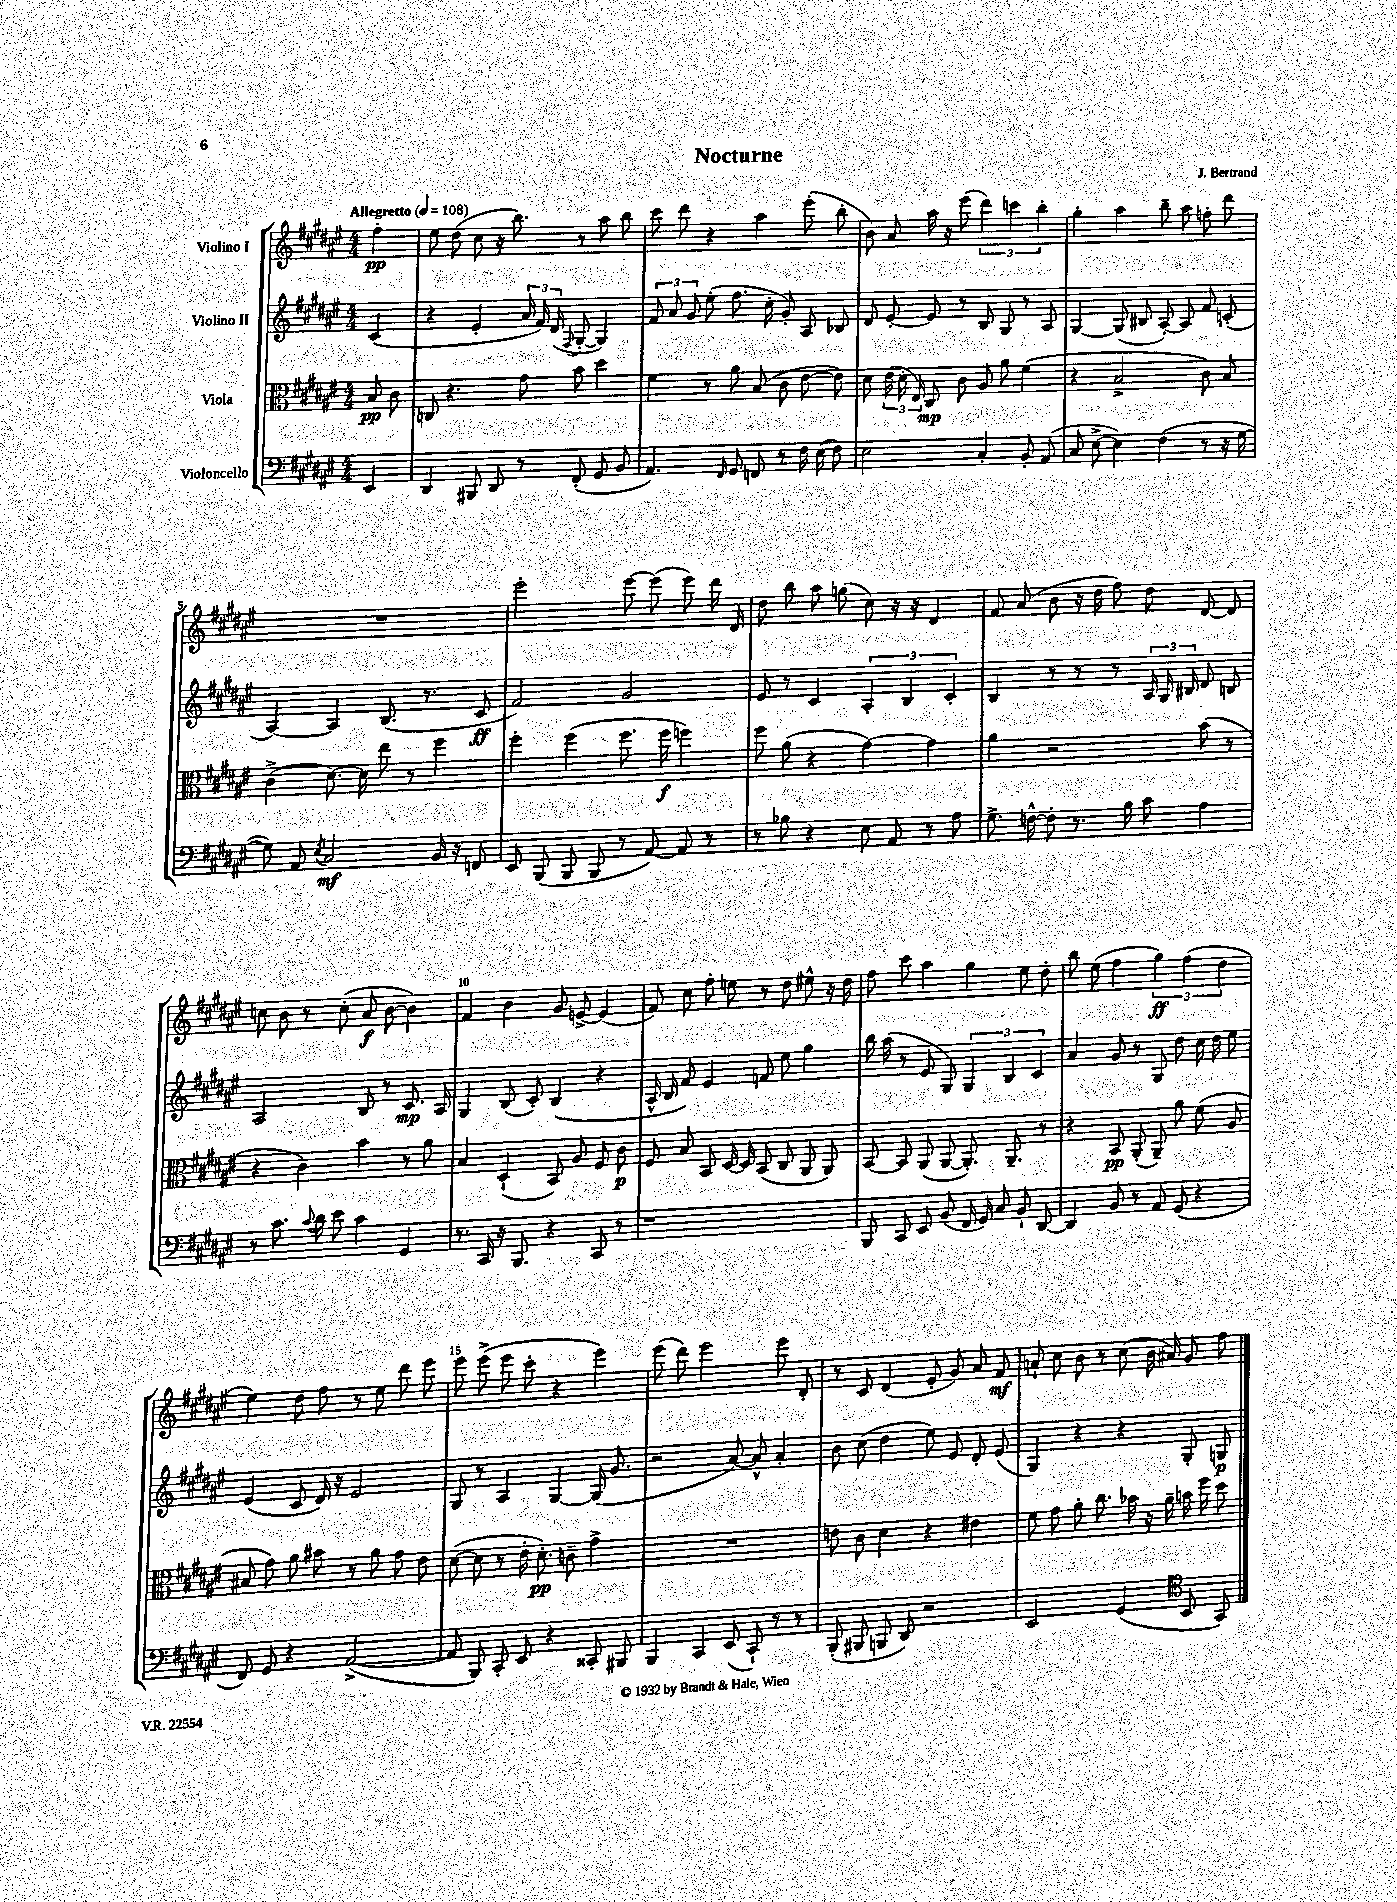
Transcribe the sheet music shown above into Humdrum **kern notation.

**kern	**kern	**kern	**kern
*staff4	*staff3	*staff2	*staff1
*clefF4	*clefC3	*clefG2	*clefG2
*k[f#c#g#d#a#e#]	*k[f#c#g#d#a#e#]	*k[f#c#g#d#a#e#]	*k[f#c#g#d#a#e#]
*M4/4	*M4/4	*M4/4	*M4/4
*MM108	*MM108	*MM108	*MM108
4EE#	8B	(4c#	4ff#'
.	8c#	.	.
=	=	=	=
4DD#	8C	4r	8ee#
.	4.r	.	(8dd#
8BBB#	.	4e#'	8cc#
8DD#	.	.	16r
.	.	.	8.bb)
8r	8g#	24a#	.
.	.	24f#)	.
.	.	(24d#	.
.	.	8qqF#	.
(8FF#'	8b	[8G#'	8r
8GG#	4dd#	4G#])	8aa#
8BB	.	.	8bb
=	=	=	=
4.AA#)	4f#	12f#	8ccc#
.	.	12a#	.
.	.	.	8ddd#
.	.	12g#	.
.	8r	(8ee#'	4r
16qqFF#	.	.	.
8GG#	8a#	8.ff#	.
8FF	(8B	.	4aa#
.	.	16cc#'	.
8r	8c#	8g#')	.
16F#	[8e#	8A#	(8eee#'
(16E#	.	.	.
8F#)	8e#])	8B-	8bb'
=	=	=	=
2E#	8d#	8d#	8b)
.	(24e#	[8e#'	8a#
.	24d#'	.	.
.	24E#)	.	.
.	8C#	8e#]	16aa#
.	.	.	16r
.	8c#	8r	(8eee#
4C#'	8A#	8B	6ddd#)
.	8a#	8G#	.
.	.	.	6ccc
8BB'	(4f#	8r	.
.	.	.	6bb'
(8AA#	.	8A#	.
=	=	=	=
8C#	4r	[4G#	4gg#'
[8E#^	.	.	.
4E#])	2B^	(8G#]	4aa#
.	.	8B#	.
(4F#	.	[8A#')	8bb~
.	.	8A#]	8aa#
8r	8c#)	8f#	8ff'
16r	8B	(8c'	8ddd#
[16G#	.	.	.
=	=	=	=
8G#])	(4c#^	[4A#)	1r
8AA#	.	.	.
8qE#	.	.	.
2C#	[8.d#)	4A#]	.
.	16d#]	.	.
.	8ee#	(8.B	.
.	8r	.	.
.	.	8.r	.
16BB	4ff#	.	.
16r	.	.	.
8FF	.	8c#	.
=	=	=	=
8EE#	4ff#'	2f#)	2eee#'
(8BBB	.	.	.
8BBB	(4ff#	.	.
8BBB	.	.	.
8r	8.ff#	2g#	[8eee#
[8AA#)	.	.	(8eee#]
.	16ff#	.	.
8AA#]	4ff)	.	8eee#)
8r	.	.	16ddd#
.	.	.	16d#
=	=	=	=
8r	8ff#	8e#	8dd#
8B-	(8a#	8r	8bb
4r	4r	4c#	8aa#
.	.	.	(8gg
8E#	[4g#)	6A#'	8cc#)
8AA#	.	.	16r
.	.	6B	.
.	.	.	16r
8r	4g#]	.	4d#
.	.	6c#'	.
8A#	.	.	.
=	=	=	=
8.G#^	4a#	4B	8f#
.	.	.	(8a#
[16F^^	.	.	.
8F']	2r	8r	8b
8.r	.	8r	16r
.	.	.	16dd#
.	.	8r	8ff#)
16B	.	.	.
8c#	.	24A#	8dd#
.	.	24G#	.
.	.	24B#	.
4A#	(8b	8d#	[8d#
.	8r	8B	8d#]
=	=	=	=
8r	4r	2A#	8cc
8.c#	.	.	8b
.	4c#)	.	8r
8qqc#	.	.	.
16d#	.	.	.
8e#	.	.	(8cc'
4c#	4b	8B	8a#
.	.	8r	[8b
4GG#	8r	8.c#	4b])
.	8a#	.	.
.	.	16A#	.
=	=	=	=
8.r	4B	4G#	4f#
16CC#	.	.	.
16r	(4D#`	(8B	4b
8.BBB	.	.	.
.	.	8c#')	.
4r	8BB)	(4B	8g#
.	8A#	.	[8e^
8CC#	8F#	4r	(4e]
8r	8c#	.	.
=	=	=	=
1r	8F#	16A#^^	8f#)
.	.	16B	.
.	8B	8f#)	8cc#
.	8BB	4e#	8ff#'
.	[16D#	.	8ee
.	16D#]	.	.
.	(8BB	8f	8r
.	8C#	8ee#	8dd#
.	8AA#	4gg#	8ee#^^
.	8AA#)	.	16r
.	.	.	16dd#
=	=	=	=
8BBB	[8BB	16bb	8ff#
.	.	(16aa#	.
8CC#	8BB]	8r	8ccc#
8EE#	(8AA#	8e#	4aa#
(8BB	[8AA#	8G#)	.
16FF#	8.AA#'])	6G#	4gg#
16GG#)	.	.	.
8C#	.	.	.
.	.	6B	.
.	8.AA#~	.	.
8BB`	.	.	8ee#
.	.	6c#	.
[8DD#	8r	.	8dd#'
=	=	=	=
4DD#]	4r	4a#	8bb
.	.	.	(8ee#
8BB	8BB	8g#	4ff#
8r	(8AA#'	8r	.
8AA#	8AA#~)	8G#	6gg#)
(8GG#	8a#	8dd#	.
.	.	.	(6ff#
4r	(8f#	16cc#	.
.	.	16dd#	.
.	.	.	6dd#
.	8A#	8ee#	.
=	=	=	=
8FF#)	8B#	(4e#	4ee#)
8GG#	8g#)	.	.
4r	8a#	8c#	8dd#
.	8b#	16d#)	8ff#
.	.	16r	.
([2AA#^	8r	2e#	8r
.	8a#	.	8ee#
.	8g#	.	8ddd#
.	8e#	.	8eee#
=	=	=	=
8AA#]	([8d#	8G#	8eee#
8BBB)	8d#]	8r	(8eee#^
8CC#'	8r	4A#	8eee#
8EE#	16e#'	.	8ccc#'
.	8.d#')	.	.
4r	.	[4G#	4r
.	8c~	.	.
8CC##'	4g#^	(16G#]	4eee#)
.	.	8.g#	.
8BBB#	.	.	.
=	=	=	=
4BBB	1r	2r	(8eee#
.	.	.	8ddd#)
4CC#	.	.	2eee#
(8EE#	.	[8a#)	.
8CC#`)	.	8a#^^]	.
8r	.	4a#'	8eee#
8r	.	.	8d#'
=	=	=	=
(8BBB'	8e	8b	8r
8BBB#	8c#	(8cc#	8c#
8BBB	4d#	4dd#	(4d#
8DD#)	.	.	.
2r	4r	8ee#)	8e#'
.	.	8e#	8g#)
.	4e#	8d#'	8a#
.	.	(8e#	8f#
=	=	=	=
2EE#	8f#	4G#)	8a`
.	8g#	.	8cc#
.	8a#'	4r	8b
.	8.cc#	.	8r
(4GG#	.	4r	(8cc#
.	16b-	.	.
.	16r	.	16b
.	16a#~	.	16a#)
*clefC4	*	*	*
8BB	16b	8G#'	8g#
.	16ff#	.	.
8GG#)	8dd#	8G	8ff#
==	==	==	==
*-	*-	*-	*-
